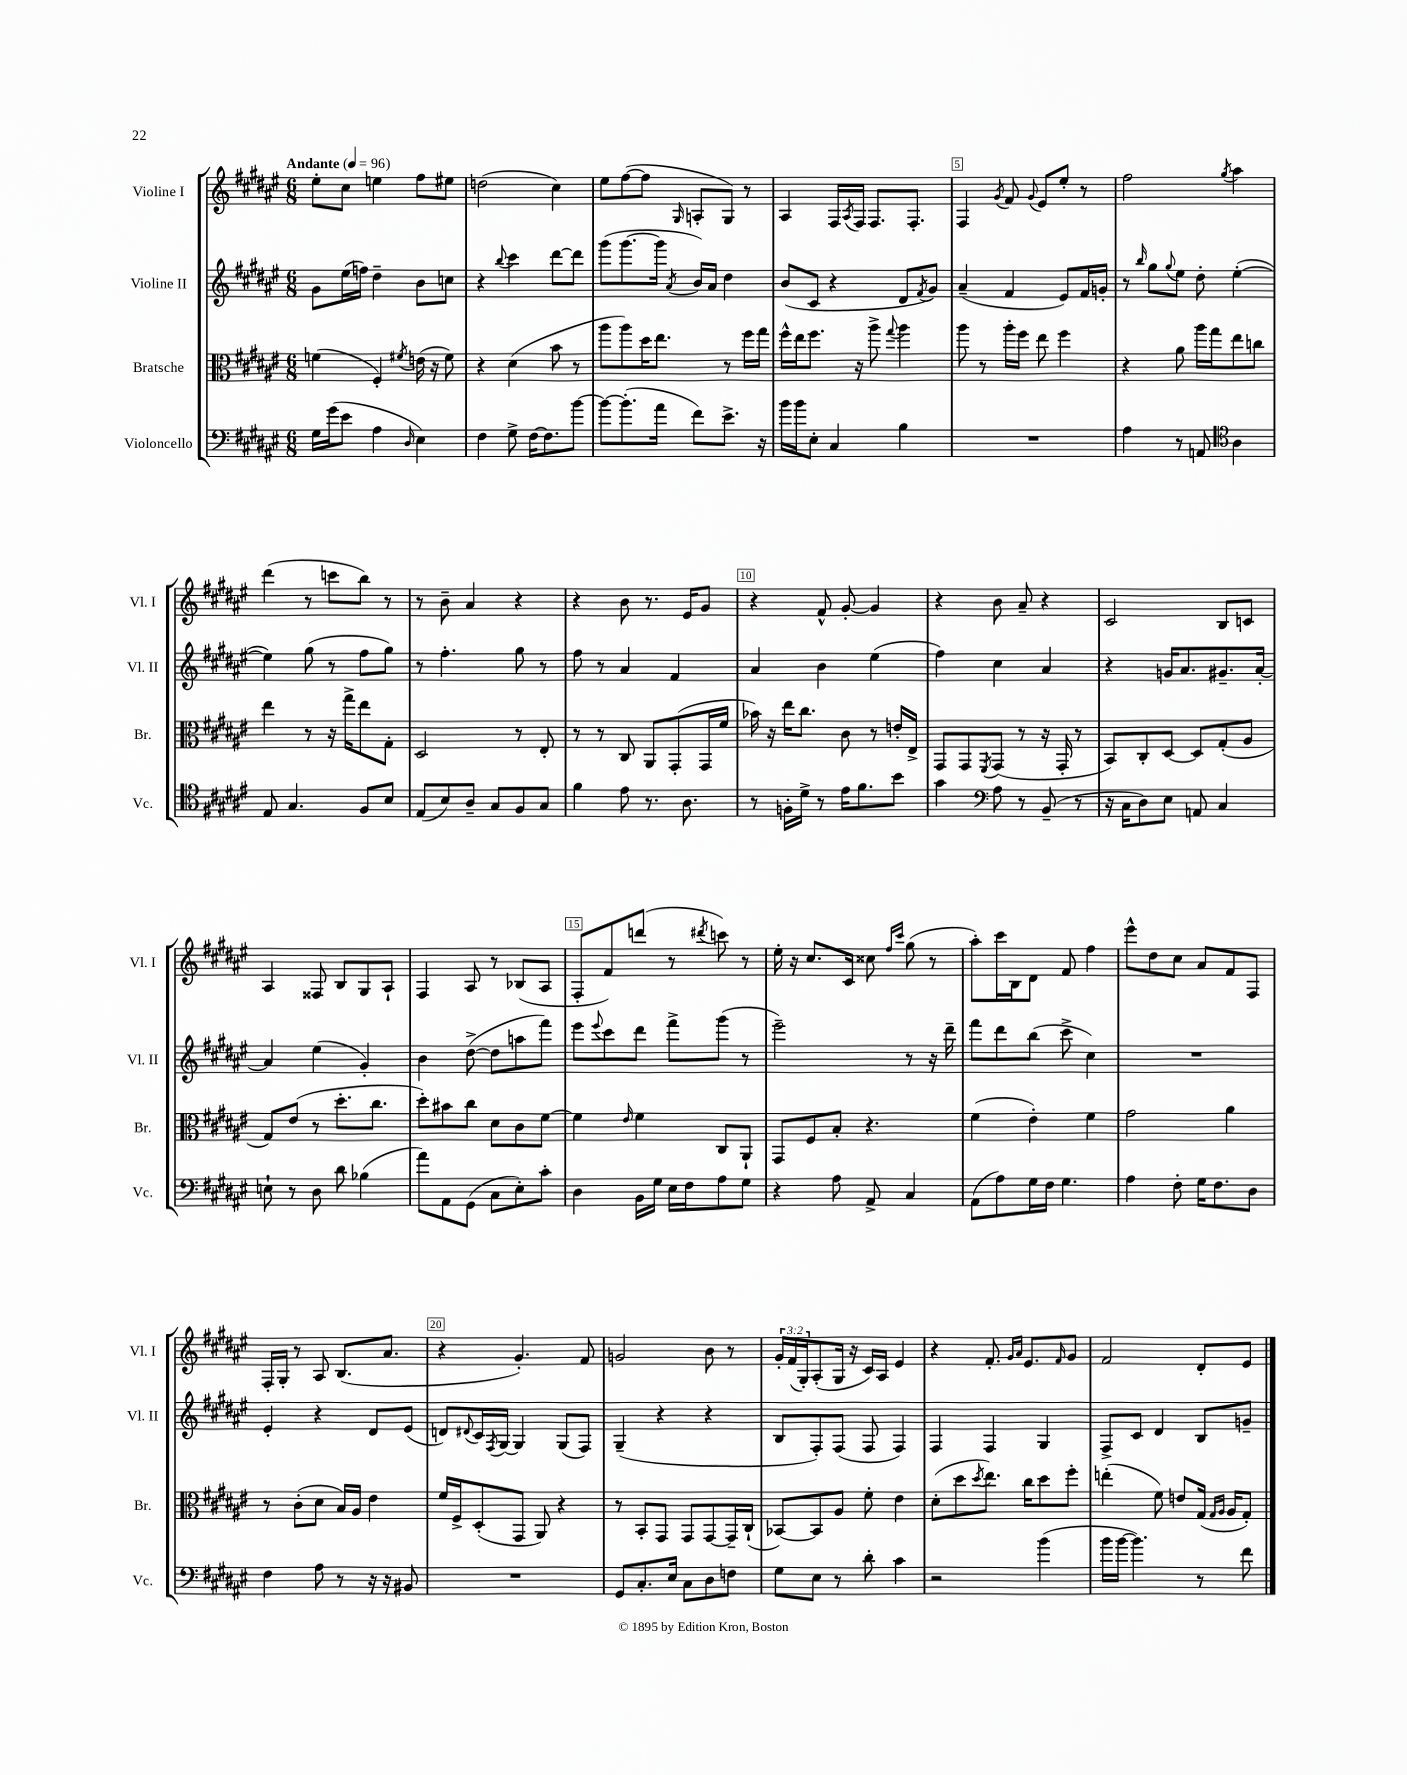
<<
\new StaffGroup <<
\new Staff = "s0" \with { instrumentName = "Violine I" shortInstrumentName = "Vl. I" } {
    \clef treble \key fis \major \numericTimeSignature \time 6/8 \override Staff.TupletNumber.text = #tuplet-number::calc-fraction-text \tempo "Andante" 4 = 96
    eis''8-. cis''8 e''4 fis''8 eis''8 |
    d''2( cis''4) |
    eis''8 fis''8~( fis''8 \grace { gis16 } a8-. gis8) r8 |
    ais4 fis16 \acciaccatura { ais8 } fis16 fis8. fis8.-. |
    fis4 \acciaccatura { gis'8 } fis'8 \appoggiatura { gis'8 } eis'8 eis''8-. r8 |
    fis''2 \acciaccatura { gis''8 } ais''4 |
    dis'''4( r8 c'''8 b''8) r8 |
    r8 b'8-- ais'4 r4 |
    r4 b'8 r8. eis'16 gis'8 |
    r4 fis'8-^ gis'8~-. gis'4 |
    r4 b'8 ais'8-- r4 |
    cis'2 b8 c'8 |
    ais4 fisis8 b8 gis8 ais8-! |
    fis4 ais8 r8 bes8( ais8 |
    fis8-. fis'8) d'''8( r8 \acciaccatura { dis'''8 } c'''8) r8 |
    eis''16-. r16 cis''8. cis'16 cisis''8 \grace { fis''16 cis'''16 } gis''8( r8 |
    ais''8-.) cis'''16 b16 dis'8 fis'8 fis''4 |
    eis'''8-^ dis''8 cis''8 ais'8 fis'8 fis8 |
    fis16-. gis16-. r8 ais8 b8.( ais'8. |
    r4 gis'4.-.) fis'8 |
    g'2 b'8 r8 |
    \tuplet 3/2 { gis'16-. fis'16( gis16-.) } ais8-.( gis16 r16 cis'16) ais16 eis'4 |
    r4 fis'8.-. \grace { gis'16 ais'16 } eis'8. \grace { fis'16 } gis'8 |
    fis'2 dis'8-. eis'8 \bar "|." |
}
\new Staff = "s1" \with { instrumentName = "Violine II" shortInstrumentName = "Vl. II" } {
    \clef treble \key fis \major \numericTimeSignature \time 6/8
    gis'8 eis''16( f''16) dis''4-- b'8 c''8 |
    r4 \appoggiatura { b''8 } cis'''4 dis'''8~ dis'''8 |
    gis'''8( gis'''8.~ gis'''16 \acciaccatura { ais'8 } b'16) ais'16 dis''4 |
    b'8( cis'8 r4 dis'8 \acciaccatura { fis'8 } gis'8) |
    ais'4--( fis'4 eis'8) fis'16 g'16-. |
    r8 \grace { b''16 } gis''8 \appoggiatura { gis''8 } eis''8 dis''8-. eis''4~-.( |
    eis''4) gis''8( r8 fis''8 gis''8) |
    r8 fis''4.-. gis''8 r8 |
    fis''8 r8 ais'4 fis'4 |
    ais'4 b'4 eis''4( |
    fis''4) cis''4 ais'4 |
    r4 g'16 ais'8. gis'8.-- ais'16~-. |
    ais'4 eis''4( gis'4-.) |
    b'4 dis''8~->( dis''8 a''8 fis'''8) |
    eis'''8 \appoggiatura { eis'''8 } cis'''8 dis'''8 fis'''8-> gis'''8( r8 |
    eis'''2--) r8 r16 dis'''16-- |
    fis'''8 dis'''8 b''8( cis'''8-> cis''4) |
    R2. |
    eis'4-. r4 dis'8 eis'8( |
    d'8) \appoggiatura { dis'8 } cis'16 \acciaccatura { fis8 } gis16~ gis4 gis8( fis8) |
    gis4--( r4 r4 |
    b8 fis8-.) fis8( fis8 fis4) |
    fis4 fis4 gis4 |
    fis8-> cis'8 dis'4 b8 g'8-- \bar "|." |
}
\new Staff = "s2" \with { instrumentName = "Bratsche" shortInstrumentName = "Br." } {
    \clef alto \key fis \major \numericTimeSignature \time 6/8
    f'4( fis4-.) \acciaccatura { fis'8 } e'16( r16 fis'8) |
    r4 dis'4( b'8 r8 |
    ais''8 ais''8) dis''16 eis''8. r8 fis''16 gis''16 |
    fis''16-^ eis''16 fis''8. r16 ais''8-> \appoggiatura { gis''8 } ais''4 |
    ais''8 r8 ais''16-. fis''16 eis''8 fis''4 |
    r4 ais'8 ais''16 gis''16 eis''8 c''8 |
    eis''4 r8 r16 gis''16-> eis''8 gis8-. |
    dis2 r8 eis8-. |
    r8 r8 cis8 ais,8 gis,8-.( gis,16 fis'16 |
    bes'16) r16 eis''16 cis''8. cis'8 r8 e'16-. eis16-> |
    gis,8 gis,8 \acciaccatura { fis,8 } gis,8( r8 r16 gis,16-. r8 |
    b,8) cis8-. dis8~ dis8 gis8-.( ais8 |
    gis8) eis'8( r8 dis''8.-. cis''8. |
    dis''8-.) bis'8 cis''8 dis'8 cis'8 fis'8~ |
    fis'4 \grace { eis'16 } fis'4 cis8 ais,8-! |
    gis,8 fis8 b8-. r4. |
    fis'4( eis'4-.) fis'4 |
    gis'2 ais'4 |
    r8 cis'8-.( dis'8 b16) ais16 eis'4 |
    fis'16 fis16-> dis8-.( gis,8 ais,8) r4 |
    r8 b,8-. gis,8 gis,8 gis,8~ gis,16-- cis16-!( |
    bes,8~) bes,8 ais8 fis'8-. eis'4 |
    dis'8-.( dis''8 \acciaccatura { dis''8 } eis''8.) cis''16 dis''8 fis''8-. |
    e''4-.( fis'8) e'8 gis16( \grace { gis16 ais16 } ais16 gis8-.) \bar "|." |
}
\new Staff = "s3" \with { instrumentName = "Violoncello" shortInstrumentName = "Vc." } {
    \clef bass \key fis \major \numericTimeSignature \time 6/8
    gis16 gis'16( eis'8 ais4 \grace { dis16 } eis4) |
    fis4 gis8-> fis16~ fis8. b'8~ |
    b'8~ b'8.-.( ais'16 fis'8) eis'8.-> r16 |
    b'16 b'16 eis8-. cis4 b4 |
    R2. |
    ais4 r8 a,8 \clef tenor ais4 |
    eis8 gis4. fis8 b8 |
    eis8( b8) ais8-- gis8 fis8 gis8 |
    fis'4 eis'8 r8. ais8. |
    r8 f16-. dis'16-> r8 eis'16 fis'8. b'8 |
    gis'4 \clef bass ais8 r8 b,8--( r8 |
    r16 cis16 dis8) eis8 a,8 cis4 |
    e8-! r8 dis8 dis'8 bes4( |
    ais'8) ais,8 gis,8( cis8 eis8-.) cis'8-. |
    dis4 b,16 gis16 eis16 fis16 ais8 gis8 |
    r4 ais8 ais,8-> cis4 |
    ais,8( ais8) gis16 fis16 gis4. |
    ais4 fis8-. gis16 fis8. dis8 |
    fis4 ais8 r8 r16 r16 bis,8 |
    R2. |
    gis,8 cis8.-. eis16 cis8 dis8 f8 |
    gis8 eis8 r8 dis'8-. cis'4 |
    r2 b'4( |
    b'16 b'16~ b'4.) r8 fis'8 \bar "|." |
}
>>
>>
\layout { \context { \Score \override BarNumber.break-visibility = ##(#f #t #t) barNumberVisibility = #(every-nth-bar-number-visible 5) \override BarNumber.stencil = #(make-stencil-boxer 0.1 0.3 ly:text-interface::print) } }
